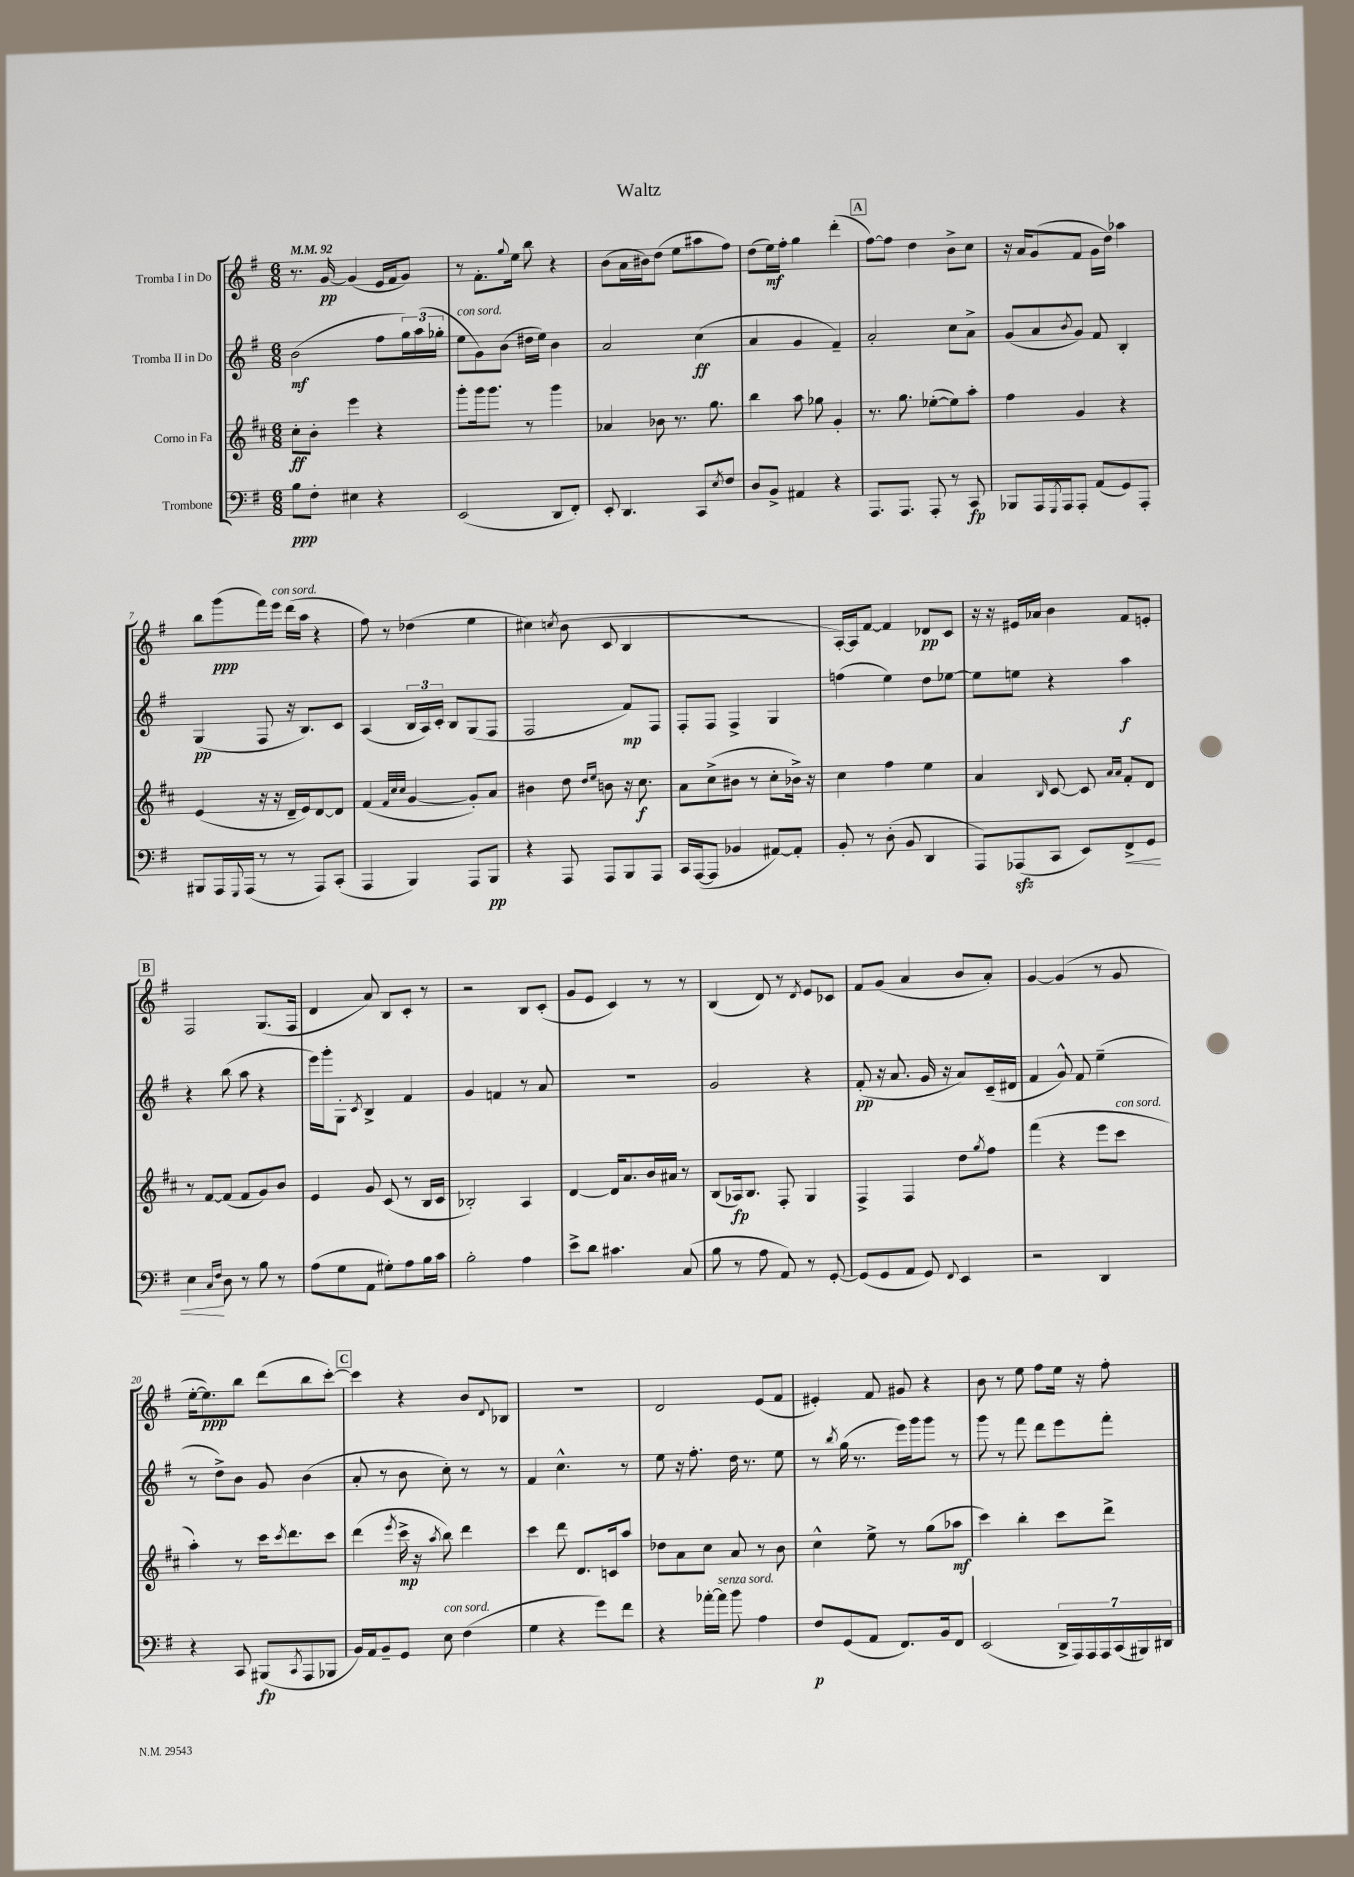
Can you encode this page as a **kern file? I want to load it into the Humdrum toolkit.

**kern	**kern	**kern	**kern
*staff4	*staff3	*staff2	*staff1
*clefF4	*clefG2	*clefG2	*clefG2
*k[f#]	*k[f#c#]	*k[f#]	*k[f#]
*M6/8	*M6/8	*M6/8	*M6/8
*MM92	*MM92	*MM92	*MM92
8B\L	8cc#'\L	(2b\	8.r
8F#'\J	8b'\J	.	.
.	.	.	[16g/
4E#\	4eee\	.	(4g/]
4r	4r	8ff#\L	16e/LL
.	.	.	16f#/J
.	.	24gg\L)	8g/J)
.	.	(24aa\	.
.	.	24gg-'\JJ	.
=	=	=	=
(2EE/	8ggg'\L	8ee\L	8r
.	16ggg\k	8g\)	8.f#'\L
.	8.ggg\J	.	.
.	.	(8b\J	.
.	.	.	8qqgg/
.	.	.	16ee\Jk
.	8r	16dd#\LL	8bb\
.	.	16ee\JJ)	.
8DD/L	4ggg\	4b\	4r
8FF#'/J)	.	.	.
=	=	=	=
8EE'/	4a-/	2a/	(8b\L
4.DD/	.	.	16a\L
.	.	.	16b#\J)
.	8b-\	.	(8dd\J
.	8.r	.	8ee\L
8CC/L	.	(4cc\	8aa#\
.	8.gg\	.	.
8qE/	.	.	.
8F#/J	.	.	8ff#\J)
=	=	=	=
8D/L	4bb\	4a/	(8dd\L
8BB^/J	.	.	16ee\L)
.	.	.	16ff#'\JJ
4AA#/	8aa\	4g/	4gg\
.	8gg-\	.	.
4r	4g'/	4f#~/)	(4ddd'\
=	=	=	=
8.AAA/L	8.r	2a'/	[8ff#\L)
.	.	.	8ff#\]J
8.AAA/J	8.gg\	.	.
.	.	.	4dd\
8AAA'/	([8ee-'\L	.	.
8r	8ee-\])	8cc\L	8b^\L
8CC/	8aa'\J	8a^\J	8cc\J
=	=	=	=
8BBB-/L	4ff#\	(8g/L	16r
.	.	.	16a/LK
16AAA/L	.	8a/	(8g/
8qGGG/	.	.	.
16AAA/J	.	.	.
.	.	8qb/	.
8AAA'/J	4g/	8g/J)	8f#/J
(8AA/L	.	8f#/	16g\LL
.	.	.	16dd\JJ)
8GG/)	4r	4B'/	4aa-\
8AAA'/J	.	.	.
=	=	=	=
8BBB#/L	(4e/	(4G/	8bb\L
16AAA/L	.	.	(8ggg\
8qqGGG/	.	.	.
(16AAA/JJ	.	.	.
8r	16r	8F#/	16fff#\L)
.	16r	.	16eee\JJ
8r	16d~/LL	16r	(16ddd\LL
.	16e/J)	8.B/L)	16aa\JJ
8AAA/L)	[8d/	.	4r
(8CC'/J	8d/]J	8c/J	.
=	=	=	=
4AAA/	(4f#/	(4A/	8ff#\)
.	.	.	8r
.	32qqf#/LLL	.	.
.	32qqcc#/	.	.
.	32qqcc#/JJJ	.	.
4BBB/)	[4g/	24B/LL	(4dd-\
.	.	24A/)	.
.	.	24c'/JJ	.
.	.	8B/L	.
8AAA/L	8g'/]L)	(8G/	4ee\
8BBB/J	8a/J	8F#/J	.
=	=	=	=
4r	4b#\	2F#/	4cc#\)
.	.	.	8qcc/
8AAA/	8dd\	.	(8b\
.	16qqdd/LL	.	.
.	16qqee/JJ	.	.
8AAA/L	8b\	.	8c/
8BBB/	16r	8f#/L)	4B/
.	8.cc#\	.	.
8AAA/J	.	8F#/J	.
=	=	=	=
16CC/LL	8a\L	8F#'/L	2.r
([16AAA/J	.	.	.
8AAA/]J	(8cc#^\	8F#/J	.
4BB-/	8b#\J	4F#^/	.
.	8r	.	.
[8AA#/L)	8cc#'\L	4G/	.
8AA#'/]J	16b-^\Jk)	.	.
.	16r	.	.
=	=	=	=
8BB'/	4cc#\	(4ff\	[16A'/LL)
.	.	.	16A/]J
8r	.	.	[8f#/J
(8D'\	4ff#\	4ee\)	4f#/]
8BB/	.	.	.
4DD/	4ee\	8dd\L	8d-/L
.	.	[8ee-\J	8c/J
=	=	=	=
8AAA/L)	4a/	8ee-\]L	16r
.	.	.	16r
(8AAA-/	.	8ee\J	16e#/LL
.	.	.	16a-/JJ
.	16qqB/	.	.
8CC/J	[8c#/	4r	4b\
8EE/L)	8c#/]	.	.
.	16qqa/LL	.	.
.	16qqa/JJ	.	.
8FF#^/	8f#'/L	4aa\	8f#/L
8GG/J	8d/J	.	8e'/J
=	=	=	=
4E\	8r	4r	2F#/
.	[8f#/L	.	.
16qqC/LL	.	.	.
16qqF#/JJ	.	.	.
8D\	(8f#/]J	(8bb\	.
8r	8f#/L	8aa\	.
8B\	8g/)	4r	(8.G/L
8r	8b/J	.	.
.	.	.	16F#/Jk
=	=	=	=
(8A\L	4e/	16eee\LL)	4d/
.	.	16ggg'\J	.
8G\	.	8G'\J	.
.	.	8qc/	.
8AA\J	8g/	4B^/	8a/)
8G#'\L)	(8c#/	.	8B/L
8A\	8r	4f#/	8c'/J
16B\L	16B/LL	.	8r
16c\JJ	16c#/JJ	.	.
=	=	=	=
2B'\	2B-'/)	4g/	2r
.	.	4f/	.
4A\	4A/	8r	8B/L
.	.	8a/	(8c'/J
=	=	=	=
8e^\L	[4d/	2.r	8g/L
8d\J	.	.	8e/J
4.c#\	16d/]LK	.	4c/)
.	8.a/	.	.
.	16b/L	.	8r
.	16a#/JJ	.	.
(8C/	8r	.	8r
=	=	=	=
8B\	(8B/L	2g/	(4B/
8r	16A-/k)	.	.
.	8.B/J	.	.
8A\	.	.	8d/)
8AA/)	8F#'/	.	8r
.	.	.	8qd/
8r	4G/	4r	8e/L
[8GG'/	.	.	8c-/J
=	=	=	=
(8GG/]L	4F#^/	(8f#'/	8f#/L
8GG/	.	16r	(8g/J
.	.	8.a/	.
8AA/J	4F#/	.	4a/
8GG/)	.	16g/	.
.	.	16r	.
8qqFF#/	.	.	.
4EE/	8dd\L	8a/L)	8b/L
.	8qgg/	.	.
.	8ff#\J	(16c~/L	8a'/J)
.	.	16d#/JJ	.
=	=	=	=
2r	(4fff#\	4f#/	[4g/
.	4r	8g^^/)	(4g/]
.	.	8f#/	.
4DD/	8eee\L	(4ee~\	8r
.	8ccc#\J	.	8g/
=	=	=	=
4r	4aa'\)	8r	[16ee'\LK
.	.	.	8.ee\])
.	.	8dd^\L)	.
8CC/	8r	8b\J	8bb\J
(8BBB#/L	16ccc#\LK	8g/	(8ddd\L
.	8qccc#/	.	.
.	8.ddd\	.	.
8qCC/	.	.	.
8AAA/	.	(4b\	8bb\
8BBB-/J	8ccc#\J	.	[8ccc'\J)
=	=	=	=
16BB/LL)	(4ddd\	8a'/	4ccc\]
16AA/J	.	.	.
8BB~/	.	8r	.
.	8qeee/	.	.
8GG/J	16ccc#^\	8b\	4r
.	16r	.	.
.	8qaa/	.	.
8E\	8bb\)	8cc'\)	.
(4F#\	4ddd\	8r	8b/L
.	.	.	8qqd/
.	.	8r	8B-/J
=	=	=	=
4G\	4ccc#\	4f#/	2.r
4r	8ddd\	4.cc^^\	.
.	8.d/L	.	.
8g\L)	.	.	.
.	16c/k	.	.
8f#\J	8aa/J	8r	.
=	=	=	=
4r	8dd-\L	8ee\	2d/
.	8a\	16r	.
.	.	8.ff#'\	.
[16a-'\LL	8cc#\J	.	.
16a-\]JJ	.	.	.
8b\	8a/	16dd\	.
.	.	8.r	.
4A\	8r	.	(8e/L
.	8b\	8ee\	8f#/J
=	=	=	=
8F#/L	4cc#^^\	8r	4e#'/)
.	.	8qbb/	.
(8GG/	.	(16gg\	.
.	.	8.r	.
8AA/J	8ee^\	.	8f#/
8.FF#/L)	8r	16eee\LL)	8g#/
.	.	16ggg\J	.
.	(8gg\L	8ggg\J	4r
16BB/k	.	.	.
8FF#/J	8aa-\J	8r	.
=	=	=	=
(2EE/	4ccc#\)	8ggg\	8b\
.	.	8r	8r
.	4bb'\	8fff#\	8ee\
.	.	8ddd\L	8ff#\L
28DD^/LL	8ccc#\L	8eee\	16ee\Jk
28AAA/)	.	.	.
.	.	.	16r
28AAA/	.	.	.
28AAA/	.	.	.
.	8ddd^\J	8fff#'\J	8ff#'\
(28CC/	.	.	.
28BBB#/)	.	.	.
28DD#/JJ	.	.	.
==	==	==	==
*-	*-	*-	*-
